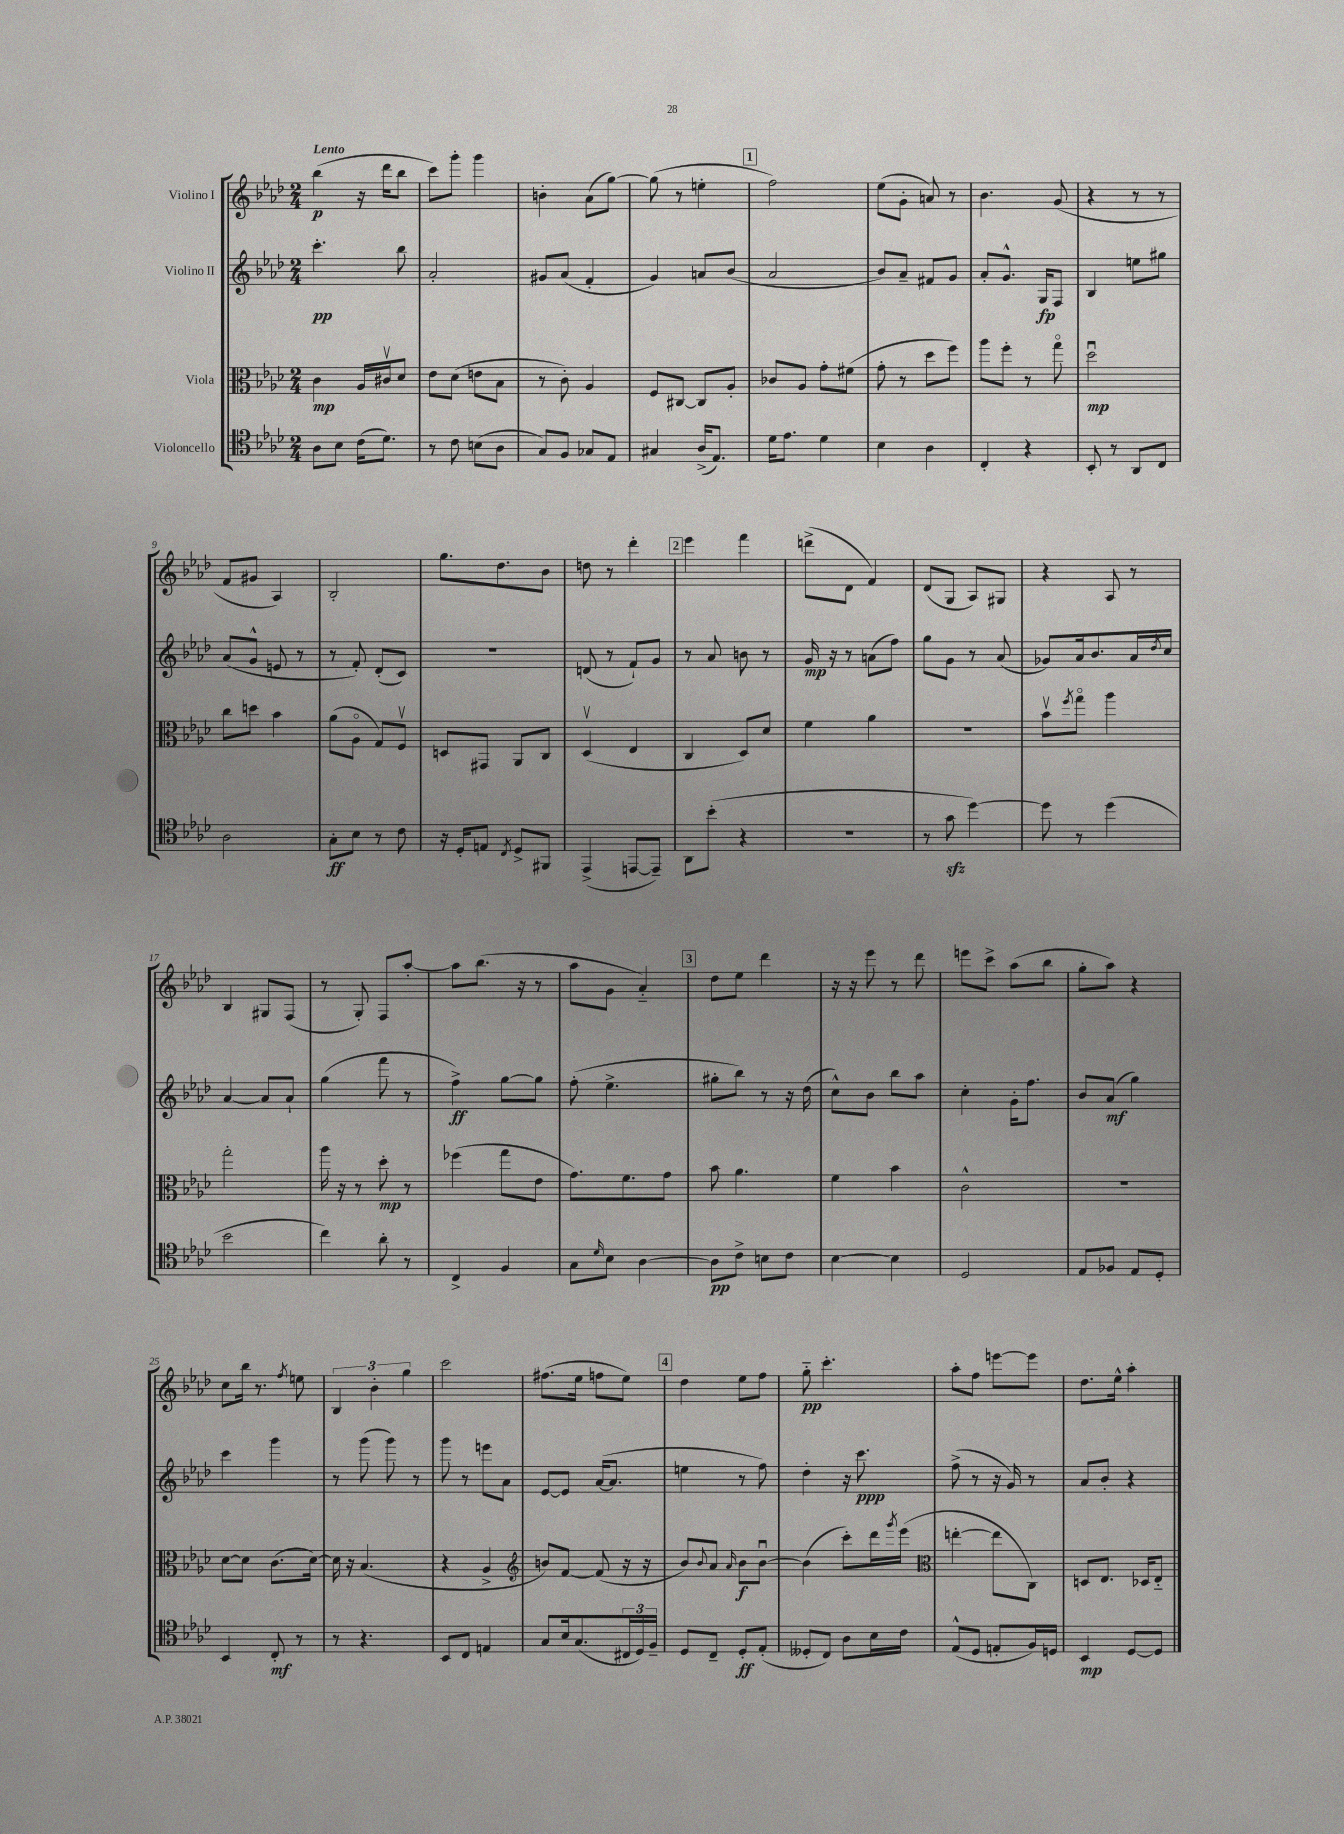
<<
\new StaffGroup <<
\new Staff = "s0" \with { instrumentName = "Violino I" } {
    \clef treble \key aes \major \numericTimeSignature \time 2/4 \tempo "Lento"
    bes''4\p( r16 des'''16 bes''8 |
    c'''8) g'''8-. g'''4 |
    b'4-. aes'8( g''8~) |
    g''8( r8 e''4-. |
    \mark \markup { \box "1" } f''2) |
    ees''8( g'8-. a'8) r8 |
    bes'4. g'8( |
    r4 r8 r8 |
    f'8 gis'8 aes4) |
    bes2-. |
    g''8. des''8. bes'8 |
    d''8 r8 des'''4-. |
    \mark \markup { \box "2" } ees'''4 f'''4 |
    d'''8->( des'8 f'4) |
    des'8( g8 aes8) gis8 |
    r4 aes8 r8 |
    bes4 gis8 f8( |
    r8 g8-.) f8 aes''8~-. |
    aes''8 bes''8.( r16 r8 |
    aes''8 g'8 aes'4-_) |
    \mark \markup { \box "3" } des''8 ees''8 des'''4 |
    r16 r16 ees'''8 r8 des'''8 |
    e'''8 c'''8-> aes''8( bes''8 |
    g''8-. aes''8) r4 |
    c''8 bes''16 r8. \acciaccatura { f''8 } e''8 |
    \tuplet 3/2 { bes4 bes'4-. g''4 } |
    c'''2 |
    fis''8.( ees''16 f''8 ees''8) |
    \mark \markup { \box "4" } des''4 ees''8 f''8 |
    g''8-_\pp c'''4.-. |
    aes''8-. f''8 e'''8~ e'''8 |
    des''8. ees''16-^ aes''4-. \bar "|." |
}
\new Staff = "s1" \with { instrumentName = "Violino II" } {
    \clef treble \key aes \major \numericTimeSignature \time 2/4
    c'''4.-.\pp bes''8 |
    aes'2-. |
    gis'8 aes'8( f'4-. |
    g'4) a'8 bes'8( |
    \mark \markup { \box "1" } aes'2 |
    bes'8) aes'8-- fis'8 g'8 |
    aes'8-. g'8.-^ g16\fp f8 |
    bes4 e''8 gis''8 |
    aes'8( g'8-^ e'8 r8 |
    r8 f'8-.) des'8-.( c'8) |
    r2 |
    d'8( r8 f'8-!) g'8 |
    \mark \markup { \box "2" } r8 aes'8 b'8 r8 |
    g'16\mp r16 r8 a'8( f''8) |
    g''8 g'8 r8 aes'8( |
    ges'8) aes'16 bes'8. aes'16 \acciaccatura { des''8 } c''16 |
    aes'4~ aes'8 aes'8-! |
    g''4( f'''8 r8 |
    f''4->\ff) g''8~ g''8 |
    f''8-.( ees''4.-> |
    \mark \markup { \box "3" } gis''8-. bes''8) r8 r16 des''16( |
    c''8-^) bes'8 bes''8 aes''8 |
    c''4-. g'16-. f''8. |
    bes'8 aes'8\mf( g''4) |
    c'''4 g'''4 |
    r8 g'''8( g'''8) r8 |
    g'''8 r8 e'''8 aes'8 |
    ees'8~ ees'8 aes'16~( aes'8. |
    \mark \markup { \box "4" } e''4 r8 f''8) |
    des''4-. r16 c'''8.\ppp |
    f''8->( r8 r16 g'16) r8 |
    aes'8 bes'8-. r4 \bar "|." |
}
\new Staff = "s2" \with { instrumentName = "Viola" } {
    \clef alto \key aes \major \numericTimeSignature \time 2/4
    c'4\mp aes16 cis'16\upbow des'8 |
    ees'8 des'8( e'8 bes8 |
    r8 c'8-.) aes4 |
    f8 cis8~ cis8 aes8-. |
    \mark \markup { \box "1" } ces'8 aes8 g'8-. fis'8( |
    g'8-. r8 des''8 f''8) |
    aes''8 f''8-. r8 g''8\flageolet |
    des''2\downbow\mp |
    c''8 d''8 bes'4 |
    aes'8( aes8\flageolet g8) f8\upbow |
    d8 gis,8 aes,8 c8 |
    des4\upbow( ees4 |
    \mark \markup { \box "2" } c4 des8) des'8 |
    f'4 aes'4 |
    R2 |
    bes'8\upbow \acciaccatura { f''8 } g''8\flageolet aes''4 |
    g''2-. |
    aes''16 r16 r8 des''8-.\mp r8 |
    fes''4( g''8 ees'8 |
    g'8.) f'8. g'8 |
    \mark \markup { \box "3" } bes'8 aes'4. |
    f'4 bes'4 |
    c'2-^ |
    R2 |
    des'8~ des'8 c'8.( des'16~) |
    des'16 r16 bes4.( |
    r4 aes4-> |
    \clef treble b'8) f'8~ f'8( r16 r16 |
    \mark \markup { \box "4" } bes'8) \appoggiatura { bes'8 } aes'8 \grace { aes'16 } bes'8\f bes'8~\downbow |
    bes'4( c'''8-.) des'''16 \acciaccatura { g'''8 } ees'''16( |
    \clef alto e''4~-. e''8 c8) |
    d8 ees8. des16 ees8-_ \bar "|." |
}
\new Staff = "s3" \with { instrumentName = "Violoncello" } {
    \clef tenor \key aes \major \numericTimeSignature \time 2/4
    aes8 bes8 c'16( des'8.) |
    r8 c'8 b8( aes8 |
    g8) f8 ges8 ees8 |
    gis4 aes16->( ees8.) |
    \mark \markup { \box "1" } des'16 ees'8. des'4 |
    bes4 aes4 |
    c4-. r4 |
    bes,8-. r8 aes,8 c8 |
    aes2 |
    g8-.\ff bes8 r8 c'8 |
    r16 des16-. e8 \acciaccatura { c8 } des8-> fis,8 |
    ees,4->( e,8~ e,8--) |
    \mark \markup { \box "2" } aes,8 bes'8-.( r4 |
    R2 |
    r8 g'8\sfz des''4~) |
    des''8 r8 des''4( |
    bes'2 |
    c''4) aes'8-. r8 |
    c4-> f4 |
    g8 \grace { des'16 } bes8 aes4~ |
    \mark \markup { \box "3" } aes8\pp c'8-> b8 c'8 |
    bes4~ bes4 |
    des2 |
    ees8 fes8 ees8 des8-. |
    bes,4 c8-.\mf r8 |
    r8 r4. |
    bes,8 c8 e4 |
    g8 bes16 g8.( \tuplet 3/2 { cis16 des16) f16-- } |
    \mark \markup { \box "4" } des8 c8-- des8-.\ff ees8-.( |
    deses8-. c8) aes8 bes16 c'16 |
    ees8-^( des8 e8-. f16) d16 |
    bes,4\mp des8~ des8 \bar "|." |
}
>>
>>
